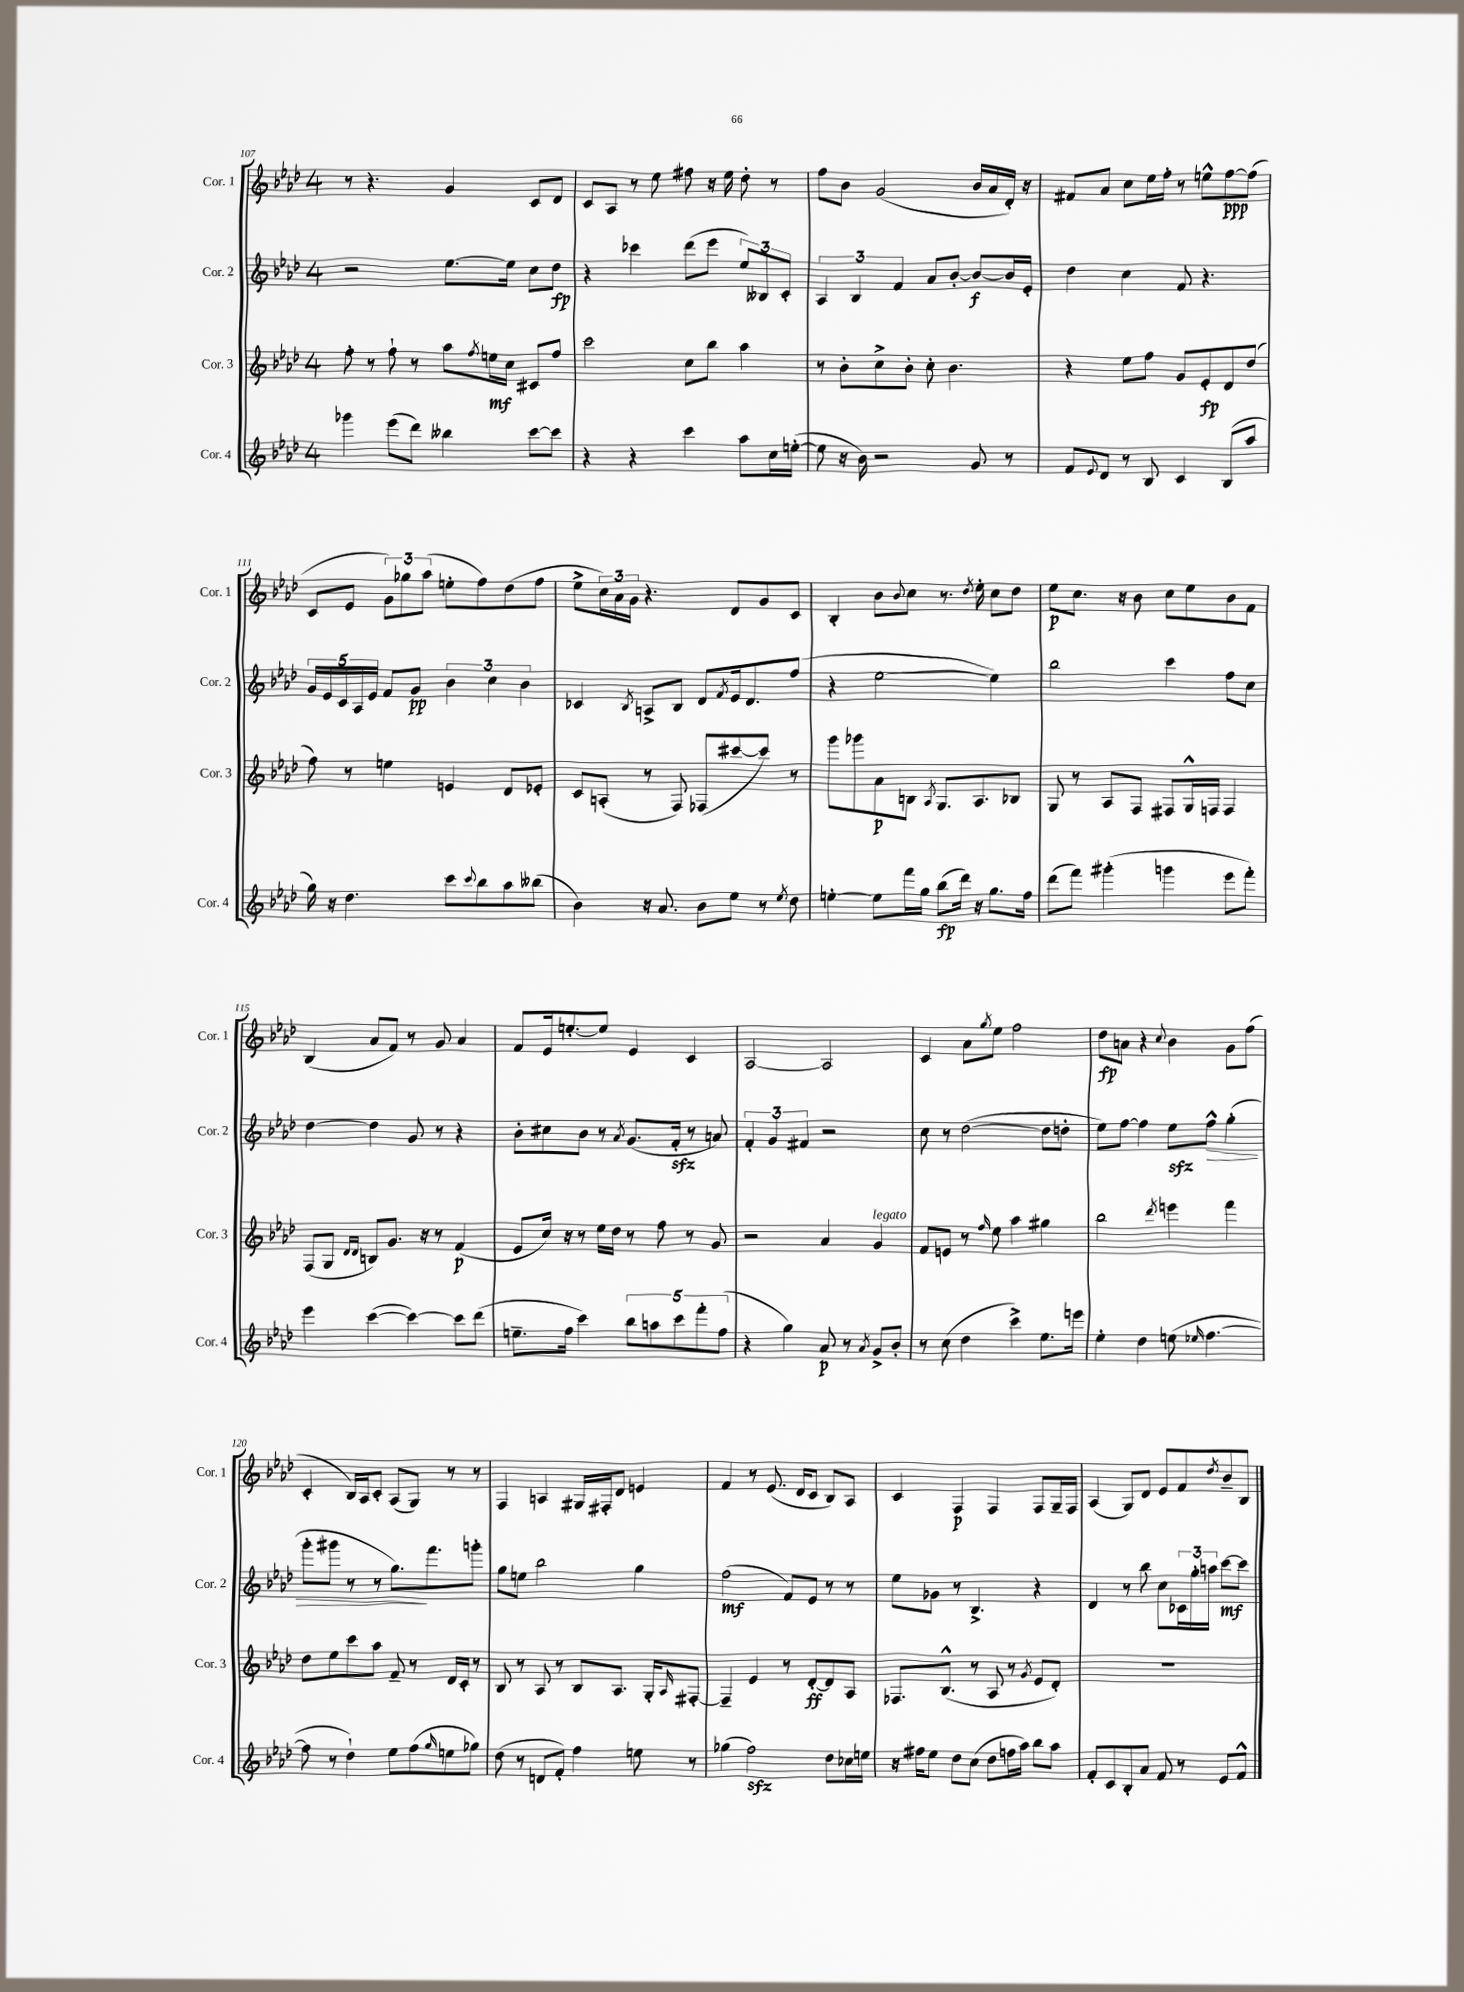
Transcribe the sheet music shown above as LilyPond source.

<<
\new StaffGroup <<
\new Staff = "s0" \with { instrumentName = "Cor. 1" shortInstrumentName = "Cor. 1" } {
    \clef treble \key aes \major \once \override Staff.TimeSignature.style = #'single-digit \time 4/4
    r8 r4. g'4 c'8 des'8 |
    c'8 aes8 r8 ees''8 fis''8 r16 ees''16 des''8-. r8 |
    f''8 bes'8 g'2( bes'16 aes'16 des'16-.) r16 |
    fis'8 aes'8 c''8 ees''16 f''16-. r8 e''8-^ f''8~\ppp f''8( |
    c'8 ees'8 \tuplet 3/2 { g'8) ges''8 aes''8( } e''8-. f''8) des''8( f''8 |
    ees''8-> \tuplet 3/2 { c''16) aes'16 g'16 } r4. des'8 g'8 c'8 |
    bes4-. bes'8 \appoggiatura { bes'8 } c''8 r8. \acciaccatura { des''8 } ees''16-. c''8 des''8 |
    ees''8\p c''8. r16 bes'8 c''8 ees''8 bes'8 f'8 |
    bes4( aes'8 f'8) r8 g'8 aes'4 |
    f'8 ees'16 e''8.~-. e''8 ees'4 c'4 |
    aes2~ aes2 |
    c'4 aes'8 \acciaccatura { g''8 } ees''8 f''2 |
    des''8\fp a'8 r4 \appoggiatura { c''8 } bes'4 g'8 f''8( |
    c'4-. bes16) aes16 c'8-. aes8( g8) r8 r8 |
    f4 a4 gis16 fis16-. des'8 e'4 |
    f'4 r8 ees'8.( des'16 c'8 bes8) aes8 |
    c'4 f4\p f4 f8 g16-- f16 |
    aes4( g8) des'8 ees'8 f'8 \acciaccatura { des''8 } bes'8-- bes8 \bar "|." |
}
\new Staff = "s1" \with { instrumentName = "Cor. 2" shortInstrumentName = "Cor. 2" } {
    \clef treble \key aes \major \once \override Staff.TimeSignature.style = #'single-digit \time 4/4
    r2 ees''8.~ ees''16 c''8 des''8\fp |
    r4 ces'''4 des'''8( ees'''8 \tuplet 3/2 { ees''8) beses8 c'8-. } |
    \tuplet 3/2 { aes4 bes4 f'4 } aes'8 bes'8~-. bes'8~\f bes'16 ees'16-. |
    des''4 c''4 f'8 r4. |
    \tuplet 5/4 { g'16 ees'16 c'16 aes16 ees'16 } f'8 g'8\pp \tuplet 3/2 { bes'4 c''4 bes'4 } |
    ces'4 \acciaccatura { bes8 } a8-> bes8 des'8 \acciaccatura { f'8 } ees'16 des'8. f''8( |
    r4 ees''2~ ees''4) |
    bes''2 c'''4 f''8 c''8 |
    des''4~ des''4 g'8 r8 r4 |
    bes'8-. cis''8 bes'8 r8 \acciaccatura { aes'8 } g'8.( f'16-.\sfz r8 a'8) |
    \tuplet 3/2 { f'4-. g'4 fis'4 } r2 |
    c''8 r8 des''2~( des''8 d''8-. |
    ees''8) f''8~ f''4 ees''8\sfz f''8-^\> g''4-.( |
    g'''8-. gis'''8 r8 r8 g''8.\!) f'''8. g'''8-. |
    g''8 e''8 bes''2 g''4 |
    f''2\mf( f'8) ees'8 r8 r8 |
    ees''8 ges'8 r8 bes4.-> r4 |
    des'4 r8 bes''8 c''8 \tuplet 3/2 { ces'16 g''16-. a''16 } c'''8~\mf c'''8 \bar "|." |
}
\new Staff = "s2" \with { instrumentName = "Cor. 3" shortInstrumentName = "Cor. 3" } {
    \clef treble \key aes \major \once \override Staff.TimeSignature.style = #'single-digit \time 4/4
    f''8-. r8 f''8-! r8 aes''8 \acciaccatura { f''8 } e''16\mf c''16 cis'8 f''8 |
    c'''2 c''8 bes''8 aes''4 |
    r8 bes'8-. c''8-> bes'8-. c''8-. bes'4. |
    r4 ees''8 f''8 g'8 ees'8-.\fp des'8 des''8( |
    f''8) r8 e''4 e'4 des'8 ees'8-. |
    c'8 a8-.( r8 f8) fes8( cis'''8~ cis'''8) r8 |
    g'''8 ges'''8 aes'8\p b8 \acciaccatura { aes8 } g8. aes8. bes8 |
    g8 r8 aes8 f8 fis8 g16-^ f16 f4 |
    f8( g8 \grace { des'16 des'16 } b8) g'8. r16 r8 f'4\p( |
    ees'8 c''16) r16 r8 ees''16 des''16 r8 f''8 r8 g'8 |
    r2 aes'4 g'4^\markup { \italic "legato" } |
    f'8 e'8 r8 \grace { f''16 } ees''8 aes''4 gis''4 |
    bes''2 \acciaccatura { des'''8 } e'''4 f'''4 |
    des''8 ees''8 c'''8 aes''8 f'8-- r8 des'16 c'16-. r8 |
    bes8 r8 aes8 r8 bes8 aes8. g16-. \grace { aes16 } fis8~-. |
    fis4-- ees'4 r8 des'8~-.\ff des'8 aes8 |
    fes8. bes8.-^( r8 aes8 r8 \acciaccatura { g'8 } ees'8 des'8-.) |
    R1 \bar "|." |
}
\new Staff = "s3" \with { instrumentName = "Cor. 4" shortInstrumentName = "Cor. 4" } {
    \clef treble \key aes \major \once \override Staff.TimeSignature.style = #'single-digit \time 4/4
    ges'''4 ees'''8( des'''8) beses''4 c'''8~ c'''8 |
    r4 r4 c'''4 aes''8 c''16 e''16~-.( |
    e''8 r16 bes'16) r2 g'8 r8 |
    f'8 \appoggiatura { ees'8 } des'8 r8 bes8 c'4 bes8( aes''8 |
    g''16) r16 des''4. c'''8 \appoggiatura { c'''8 } bes''8 aes''8 beses''8( |
    bes'4) r16 aes'8. bes'8 ees''8 r8 \acciaccatura { ees''8 } des''8 |
    e''4~-. e''8 f'''16 g''16 bes''8\fp( des'''16) r16 g''8. f''16 |
    des'''8( f'''8) gis'''4-.( g'''4 ees'''8 f'''8-.) |
    ees'''4 c'''4~( c'''4~) c'''8 des'''8( |
    e''8.-- f''16 c'''4) \tuplet 5/4 { bes''8 a''8 c'''8 f'''8-. f''8( } |
    r4 g''4) aes'8\p r8 \acciaccatura { aes'8 } g'8-> bes'8-. |
    r8 c''8( des''4 c'''4->) ees''8. e'''16 |
    ees''4-. des''4 e''8( \grace { ees''16 } f''4.~ |
    f''8 r8 des''4-!) ees''8 f''8( \grace { g''16 } e''8 ges''8) |
    des''8( r8 d'8 f'8-.) f''4 e''8 r8 |
    ges''4( f''2\sfz) des''8 ces''16 e''16 |
    r16 fis''16 ees''8 des''8 c''8( des''8 f''16 aes''16) bes''8 aes''8 |
    f'8-. c'8 bes8-. aes'8 f'8 r8 ees'8 f'8-^ \bar "|." |
}
>>
>>
\layout { \context { \Score currentBarNumber = #107 } }
